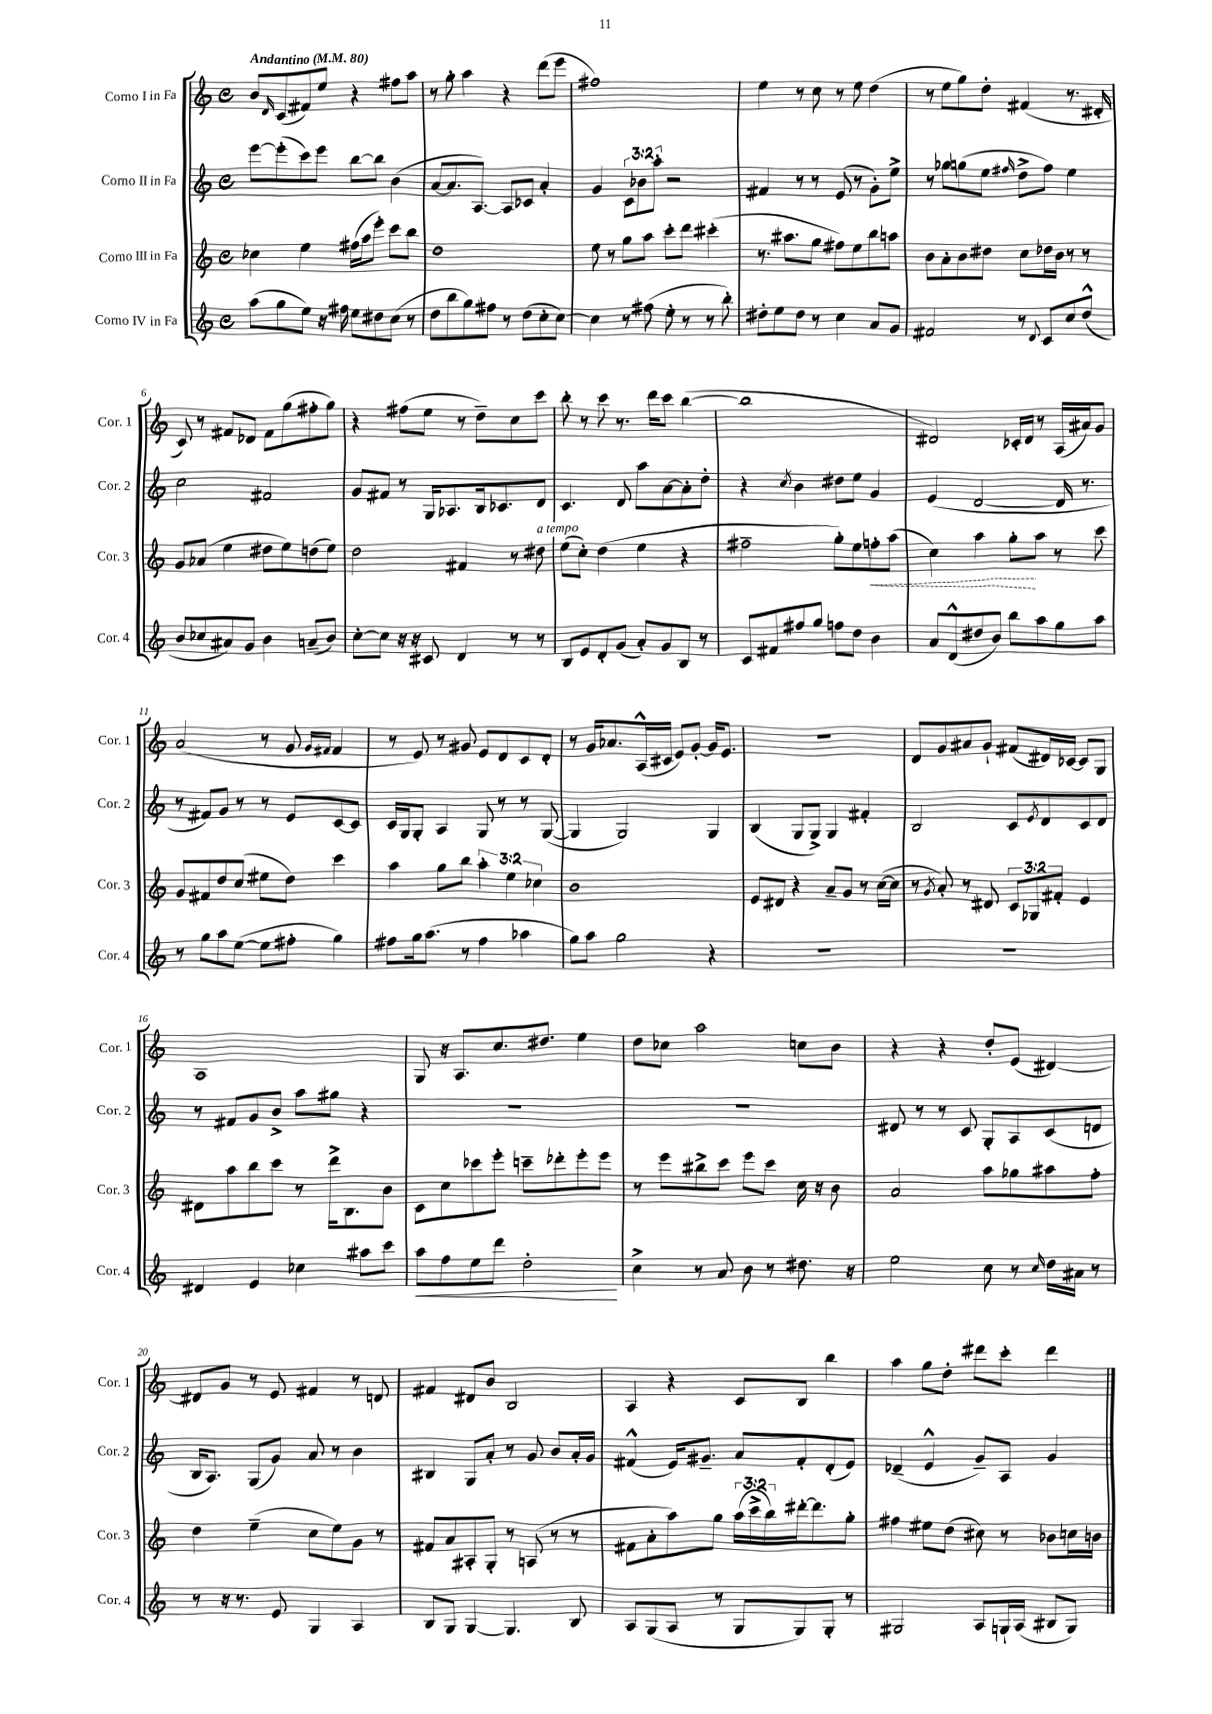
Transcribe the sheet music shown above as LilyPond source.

<<
\new StaffGroup <<
\new Staff = "s0" \with { instrumentName = "Corno I in Fa" shortInstrumentName = "Cor. 1" } {
    \clef treble \key c \major \defaultTimeSignature \time 4/4 \tempo "Andantino" 4 = 80
    b'8 \grace { d'16 } c'8( fis'8) e''8 r4 fis''8 a''8 |
    r8 g''8-. a''4 r4 d'''8( e'''8 |
    fis''1) |
    e''4 r8 c''8 r8 e''8 d''4( |
    r8 e''8 g''8) d''8-. fis'4( r8. dis'16-. |
    c'8) r8 fis'8 des'8 fis'8 g''8( fis''8-. g''8) |
    r4 fis''8( e''8 r8 d''8--) c''8 c'''8 |
    b''8-. r8 c'''8 r8. d'''16 c'''8 b''4~( |
    b''1 |
    dis'2) ces'16-. dis'16 r8 a16( ais'16) g'8 |
    a'2( r8 g'8 \grace { g'16 fis'16 } fis'4 |
    r8 e'8) r8 gis'8 e'8 d'8 c'8 d'8-. |
    r8 g'16 aes'8. a16-^( cis'16 e'8) g'8~-. g'16 e'8. |
    R1 |
    d'8 g'8 ais'8 g'8-! fis'8( dis'16) ces'16~ ces'8 g8 |
    a1 |
    g8 r16 a8. c''8. dis''8. e''4 |
    d''8 ces''8 a''2 c''8 b'8 |
    r4 r4 d''8-. e'8( dis'4~) |
    dis'8 g'8 r8 e'8 fis'4 r8 d'8 |
    fis'4 dis'8 b'8 b2 |
    a4 r4 c'8 b8 b''4 |
    a''4 g''8 d''8-. dis'''8 c'''8-. dis'''4 \bar "|." |
}
\new Staff = "s1" \with { instrumentName = "Corno II in Fa" shortInstrumentName = "Cor. 2" } {
    \clef treble \key c \major \defaultTimeSignature \time 4/4 \override Staff.TupletNumber.text = #tuplet-number::calc-fraction-text
    e'''8~ e'''8-.( c'''8) e'''8 b''8~ b''8 b'4( |
    a'8~ a'8. a8.~) a8 ces'8 a'4-. |
    g'4 \tuplet 3/2 { c'8 bes'8 a''8-. } r2 |
    fis'4 r8 r8 e'8( r8 g'8-.) e''8-> |
    r8 ges''8 g''8( e''8 \grace { fis''16 } d''8-> fis''8) e''4 |
    c''2 fis'2 |
    g'8 fis'8 r8 g16 aes8. b16 ces'8. d'8 |
    c'4. d'8 a''8 a'8~ a'8-. d''8-. |
    r4 \acciaccatura { c''8 } b'4 dis''8 e''8 g'4 |
    e'4( d'2~ d'16 r8. |
    r8 fis'8) g'8 r8 r8 e'8 c'8~ c'8 |
    c'16 g16 g8-. a4 g8 r8 r8 g8~( |
    g4 g2) g4 |
    b4( g8 g8->) g4 fis'4-. |
    b2 c'8 \acciaccatura { e'8 } d'8 c'8 d'8 |
    r8 fis'8 g'8 b'8-> a''8 gis''8 r4 |
    R1 |
    R1 |
    dis'8 r8 r8 c'8 g8-. a8 c'8( d'8 |
    b16 a8.) g8( g'8) a'8 r8 b'4 |
    bis4 g8 a'8-. r8 g'8 b'8 a'16-. g'16 |
    fis'4-^( e'16) gis'8.-- a'8 fis'8-. d'8-.( e'8) |
    des'4--( e'4-^ g'8--) a8 g'4 \bar "|." |
}
\new Staff = "s2" \with { instrumentName = "Corno III in Fa" shortInstrumentName = "Cor. 3" } {
    \clef treble \key c \major \defaultTimeSignature \time 4/4 \override Staff.TupletNumber.text = #tuplet-number::calc-fraction-text
    ces''4 e''4 fis''16( a''16 e'''8-.) c'''8 b''8 |
    d''1 |
    e''8 r8 g''8 a''8 c'''8-. d'''8 cis'''4-.( |
    r8. ais''8. g''8 fis''8) e''8 b''8 a''8 |
    b'8 a'8-. b'8 dis''8 c''8 des''16 b'16 r8 r8 |
    g'8 aes'8( e''4 dis''8 e''8) d''8( e''8) |
    d''2 fis'4 r8 dis''8^\markup { \italic "a tempo" } |
    e''8( c''8-.) d''4( e''4 r4 |
    fis''2-- g''8-.) e''8 \once \override Hairpin.style = #'dashed-line f''8-.\< a''8( |
    c''4) a''4 g''8-.\! a''8 r8 c'''8 |
    g'8 fis'8 d''8 c''8( eis''8 d''8) c'''4 |
    a''4 g''8 b''8 \tuplet 3/2 { a''4-. e''4 ces''4 } |
    b'1 |
    e'8 dis'8 r4 a'8-- g'8 r8 c''16~( c''16 |
    r8 \acciaccatura { g'8 } a'8-.) r8 dis'8 \tuplet 3/2 { c'8 ges8 fis'8-. } e'4 |
    dis'8 a''8 b''8 c'''8 r8 d'''16-> b8. b'8 |
    c'8 c''8 ces'''8 e'''8-. c'''8-- des'''8-. e'''8-. e'''8 |
    r8 e'''8 bis''8-> c'''8 e'''8 c'''8 c''16 r16 b'8 |
    a'2 a''8 ges''8 ais''8 f''8-. |
    d''4 e''4--( c''8 e''8) g'8 r8 |
    fis'8 a'8 ais8-. g8-. r8 a8( r8 r8 |
    fis'8 a'8-. a''8) g''8 \tuplet 3/2 { a''16( c'''16-> b''16) } dis'''16~-. dis'''8. g''8-. |
    fis''4 eis''8 d''8( cis''8) r8 bes'8 c''16 b'16 \bar "|." |
}
\new Staff = "s3" \with { instrumentName = "Corno IV in Fa" shortInstrumentName = "Cor. 4" } {
    \clef treble \key c \major \defaultTimeSignature \time 4/4
    a''8( g''8 e''8) r16 fis''16 e''8 dis''8 c''8( r8 |
    d''8 b''8 g''8) fis''8 r8 d''8( c''8-. c''8~) |
    c''4 r8 fis''8( e''8-. r8 r8 b''8-.) |
    dis''8-. e''8 dis''8 r8 c''4 a'8 g'8 |
    fis'2 r8 \appoggiatura { d'8 } c'8 c''8 d''8-^( |
    b'8 ces''8 ais'8) g'8 b'4 a'8--( b'8) |
    c''8~-. c''8 r16 r16 cis'8 d'4 r8 r8 |
    b8 e'8 d'8-. g'8( a'8-.) g'8 b8 r8 |
    c'8 fis'8 fis''8 g''8 f''8 d''8 b'4 |
    a'8 d'8-^( dis''8 b'8) b''8 a''8 g''8 a''8 |
    r8 g''8 a''8 e''8~( e''8 fis''8-. g''4) |
    fis''8 g''16 a''8.( r8 fis''4 aes''4 |
    g''8) a''8 g''2 r4 |
    R1 |
    R1 |
    dis'4 e'4 ces''4 ais''8 c'''8 |
    a''8\< f''8 e''8 d'''8 d''2-.\! |
    c''4-> r8 a'8 b'8 r8 dis''8. r16 |
    e''2 c''8 r8 \grace { c''16 } d''16 ais'16 r8 |
    r8 r16 r8. e'8 g4 a4 |
    b8 g8 g4~ g4. b8 |
    a8 g8( a8 r8 g8 g8) g8-. r8 |
    gis2 a8 g16-! a16( bis8 g8) \bar "|." |
}
>>
>>
